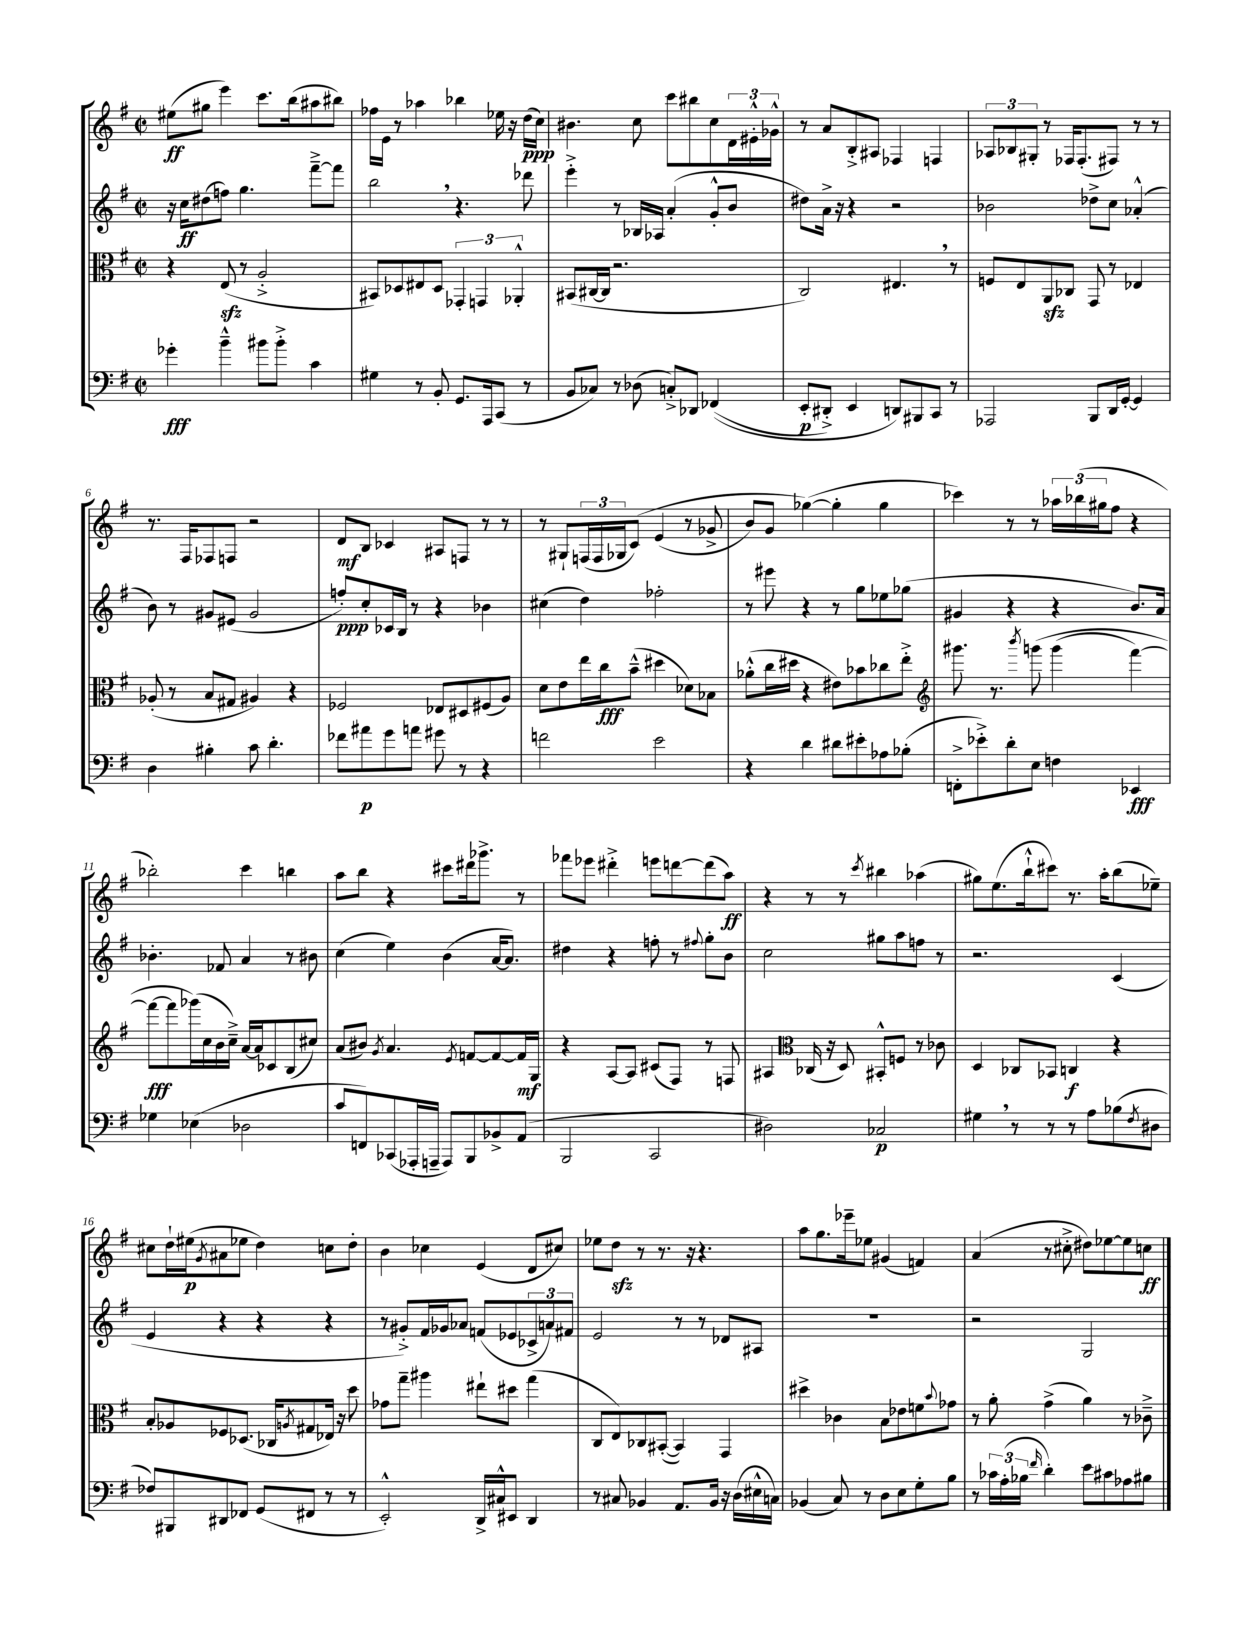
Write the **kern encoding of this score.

**kern	**dynam	**kern	**dynam	**kern	**dynam	**kern	**dynam
*part4	*part4	*part3	*part3	*part2	*part2	*part1	*part1
*staff4	*staff4	*staff3	*staff3	*staff2	*staff2	*staff1	*staff1
*clefF4	*	*clefC3	*	*clefG2	*	*clefG2	*
*k[f#]	*	*k[f#]	*	*k[f#]	*	*k[f#]	*
*M2/2	*	*M2/2	*	*M2/2	*	*M2/2	*
*met(c|)	*	*met(c|)	*	*met(c|)	*	*met(c|)	*
=1	=1	=1	=1	=1	=1	=1	=1
4g-X'\	fff	4r	.	16r	.	(8ee#X\L	ff
.	.	.	.	16cc\KL	ff	.	.
.	.	.	.	(8dd#X\	.	8gg#X\J	.
4b~^^\	.	(8Ezz/	.	8ffn\J)	.	4eee\)	.
.	.	8r	.	4.gg\	.	.	.
8b#X\L	.	2A'^/	.	.	.	8.ccc\L	.
8b#'^\J	.	.	.	.	.	.	.
.	.	.	.	.	.	(16bb\k	.
4c\	.	.	.	[8fff#~^\L	.	8aa#X\	.
.	.	.	.	8fff#\J]	.	8bb#X\J)	.
=2	=2	=2	=2	=2	=2	=2	=2
4G#X\	.	8BB#X/L)	.	2bb,\	.	16ff-X\LL	.
.	.	.	.	.	.	16e\JJ	.
.	.	8D-X/	.	.	.	8r	.
8r	.	8E#X/	.	.	.	4aa-X\	.
8BB'/	.	8D-/J	.	.	.	.	.
8.GG/L	.	6GG-X'/	.	4.r	.	4bb-X\	.
.	.	6GGn/	.	.	.	.	.
16AAA/k	.	.	.	.	.	.	.
(8CC/J	.	.	.	.	.	16ee-X\	.
.	.	.	.	.	.	16r	.
.	.	6AA-X'^^/	.	.	.	.	.
8r	.	.	.	8ddd-X\	.	(16dd\LL	ppp
.	.	.	.	.	.	16cc\JJ)	.
=3	=3	=3	=3	=3	=3	=3	=3
8BB/L	.	(8BB#X/L	.	4eee'^\	.	4.b#X\	.
8C-X/J)	.	[16C#X/L	.	.	.	.	.
.	.	16C#/JJ]	.	.	.	.	.
8r	.	2.r	.	8r	.	.	.
(8D-X\	.	.	.	16B-X/LL	.	8cc\	.
.	.	.	.	16A-X/JJ	.	.	.
8Cn'^/L)	.	.	.	(4a'/	.	8ccc\L	.
8DD-X/J	.	.	.	.	.	8bb#X\	.
((4FF-X/	.	.	.	8g'^^/L	.	8cc\	.
.	.	.	.	8b/J	.	24d\L	.
.	.	.	.	.	.	24e#X'^^\	.
.	.	.	.	.	.	24g-X^^\JJ	.
=4	=4	=4	=4	=4	=4	=4	=4
8EE'/L	p	2C/)	.	8dd#X\L)	.	8r	.
8DD#X'^/J)	.	.	.	16a^\Jk	.	8a/L	.
.	.	.	.	16r	.	.	.
4EE/	.	.	.	4r	.	8B'^/	.
.	.	.	.	.	.	8A#X/J	.
8DDn/L)	.	4.E#X,/	.	2r	.	4F-X/	.
8BBB#X/	.	.	.	.	.	.	.
8CC/J	.	.	.	.	.	4Fn/	.
8r	.	8r	.	.	.	.	.
=5	=5	=5	=5	=5	=5	=5	=5
2AAA-X/	.	8Fn/L	.	2b-X\	.	12A-X/L	.
.	.	.	.	.	.	12B-X/	.
.	.	8E/	.	.	.	.	.
.	.	.	.	.	.	12G#X'/J	.
.	.	8AAzz/	.	.	.	8r	.
.	.	8C-X/J	.	.	.	16F-X/KL	.
.	.	.	.	.	.	(8.F-'/	.
8BBB/L	.	8GG/	.	8dd-X^\L	.	.	.
16DD/L	.	8r	.	8cc\J	.	8F#X/J)	.
[16GG'/JJ	.	.	.	.	.	.	.
4GG/]	.	4E-X/	.	(4a-X'^^/	.	8r	.
.	.	.	.	.	.	8r	.
!!LO:LB:g=z
=6	=6	=6	=6	=6	=6	=6	=6
4D\	.	(8A-X'/	.	8b\)	.	8.r	.
.	.	8r	.	8r	.	.	.
.	.	.	.	.	.	16F#/KL	.
4B#X'\	.	8B/L	.	8g#X/L	.	8F-X/	.
.	.	8G#X/J	.	(8e#X/J	.	8Fn/J	.
8c\	.	4A#X/)	.	2g#/	.	2r	.
4.d'\	.	.	.	.	.	.	.
.	.	4r	.	.	.	.	.
=7	=7	=7	=7	=7	=7	=7	=7
8f-X\L	.	2F-X/	.	8ffn'/L)	ppp	8d/L	mf
8a#X\	p	.	.	8cc'/	.	8B/J	.
8g\	.	.	.	16c-X/L	.	4c-X/	.
.	.	.	.	16B/JJ	.	.	.
8an\J	.	.	.	8r	.	.	.
8g#X\	.	8E-X/L	.	4r	.	8A#X/L	.
8r	.	8D#X/	.	.	.	8Fn/J	.
4r	.	(8F#X/	.	4b-X\	.	8r	.
.	.	8A/J)	.	.	.	8r	.
=8	=8	=8	=8	=8	=8	=8	=8
2fn\	.	8d\L	.	(4cc#X\	.	8r	.
.	.	8e\	.	.	.	8G#X`/L	.
.	.	16ee\L	.	4dd\)	.	(24Fn/L	.
.	.	.	.	.	.	24F/	.
.	.	16cc\J	fff	.	.	.	.
.	.	.	.	.	.	24G-X/J	.
.	.	(8b~^^\J	.	.	.	(8c/J)	.
2e\	.	4dd#X\	.	2ff-X'\	.	(4e/	.
.	.	8d-X\L)	.	.	.	8r	.
.	.	8B-X\J	.	.	.	8g-X^/	.
=9	=9	=9	=9	=9	=9	=9	=9
4r	.	(8a-X'^^\L	.	8r	.	8b/L)	.
.	.	16cc\L	.	8eee#X\	.	8g/J	.
.	.	16dd#X\JJ	.	.	.	.	.
4d\	.	4r	.	4r	.	([4gg-X\)	.
8d#X\L	.	8e#X\L)	.	8r	.	4gg-'\]	.
8e#X'\	.	8b-X\	.	8gg\L	.	.	.
8A-X\	.	8cc-X\	.	8ee-X\	.	4gg-\	.
(8B-X'\J	.	8ee'^\J	.	(8gg-X\J	.	.	.
=10	=10	=10	=10	=10	=10	=10	=10
*	*	*clefG2	*	*	*	*	*
8FFn'^\L	.	8.ggg#X\	.	4g#X/	.	4ccc-X\)	.
8e-X'^\)	.	.	.	.	.	.	.
.	.	8.r	.	.	.	.	.
8d'\	.	.	.	4r	.	8r	.
.	.	8qbbb/	.	.	.	.	.
8E\J	.	(8gggn\	.	.	.	8r	.
4Fn\	.	(4ggg\	.	4r	.	24aa-X\LL	.
.	.	.	.	.	.	(24bb-X\	.
.	.	.	.	.	.	24gg#X\J	.
.	.	.	.	.	.	8ff#\J	.
4EE-X/	fff	[4fff#\)	.	8.b/L)	.	4r	.
.	.	.	.	16a/Jk	.	.	.
!!LO:LB:g=z
=11	=11	=11	=11	=11	=11	=11	=11
4G-X\	.	8fff#\L_	fff	4.b-X'\	.	2bb-X'\)	.
.	.	8fff#\]	.	.	.	.	.
(4E-X\	.	(16ggg-X\L)	.	.	.	.	.
.	.	16cc\	.	.	.	.	.
.	.	16b\	.	8f-X/	.	.	.
.	.	16cc~^\JJ)	.	.	.	.	.
2D-X\	.	[16a/LL	.	4a/	.	4ccc\	.
.	.	16a/J]	.	.	.	.	.
.	.	8c-X/	.	.	.	.	.
.	.	(8B/	.	8r	.	4bbn\	.
.	.	8cc#X/J)	.	8b#X\	.	.	.
=12	=12	=12	=12	=12	=12	=12	=12
8c/L	.	(8a/L	.	(4cc\	.	8aa\L	.
8FFn/)	.	8b#X/J)	.	.	.	8bb\J	.
.	.	8qg/	.	.	.	.	.
(8CC-X/	.	4.a/	.	4ee\)	.	4r	.
16AAA-X'/L	.	.	.	.	.	.	.
16AAAn~/JJ	.	.	.	.	.	.	.
8AAA/L)	.	.	.	(4b\	.	8ccc#X\L	.
.	.	8qe/	.	.	.	.	.
8BBB/	.	[8fn/L	.	.	.	16ddd#X\k	.
.	.	.	.	.	.	8.ggg-X^\J	.
8BB-X^/	.	8f/_	.	[16a/KL	.	.	.
.	.	.	.	8.a/J])	.	.	.
(8AA/J	.	16f/L]	mf	.	.	8r	.
.	.	16G/JJ	.	.	.	.	.
=13	=13	=13	=13	=13	=13	=13	=13
2BBB/	.	4r	.	4dd#X\	.	8fff-X\L	.
.	.	.	.	.	.	8eee-X\J	.
.	.	[8A/L	.	4r	.	4ddd#X'^\	.
.	.	8A/J]	.	.	.	.	.
2CC/	.	(8c#X/L	.	8ffn'\	.	8eeen\L	.
.	.	8F#/J)	.	8r	.	[8dddn\	.
.	.	.	.	8qqff#X/	.	.	.
.	.	8r	.	8gg'\L	.	(8ddd\]	.
.	.	8Fn/	.	8b\J	.	8aa\J)	ff
=14	=14	=14	=14	=14	=14	=14	=14
2D#X\)	.	4A#X/	.	2cc\	.	4r	.
*	*	*clefC3	*	*	*	*	*
.	.	(16C-X/	.	.	.	8r	.
.	.	16r	.	.	.	.	.
.	.	8D/)	.	.	.	8r	.
.	.	.	.	.	.	8qccc/	.
2C-X/	p	8BB#X'^^/L	.	8gg#X\L	.	4bb#X\	.
.	.	8Fn/J	.	8aa\	.	.	.
.	.	8r	.	8ffn\J	.	(4aa-X\	.
.	.	8c-X\	.	8r	.	.	.
=15	=15	=15	=15	=15	=15	=15	=15
4G#X,\	.	4D/	.	2.r	.	8gg#X\L)	.
.	.	.	.	.	.	(8.ee\	.
8r	.	8C-X/L	.	.	.	.	.
.	.	.	.	.	.	16bb`^^\k	.
8r	.	8BB-X/J	.	.	.	8ccc#X\J)	.
8r	.	4Cn/	f	.	.	8.r	.
8A\L	.	.	.	.	.	.	.
.	.	.	.	.	.	16aa'\KL	.
(8B-X\	.	4r	.	(4c/	.	(8bb\	.
8qF#/	.	.	.	.	.	.	.
8D#X\J	.	.	.	.	.	8ee-X~\J)	.
!!LO:LB:g=z
=16	=16	=16	=16	=16	=16	=16	=16
8F-X/L)	.	8B'/L	.	4e/	.	8cc#X\L	.
8BBB#X/	.	8A-X/	.	.	.	16dd`\L	.
.	.	.	.	.	.	(16ee#X\J	p
.	.	.	.	.	.	8qg/	.
8DD#X/	.	8F-X/	.	4r	.	8a#X\	.
8FF-X/J	.	(8.D-X/J	.	.	.	8ee-X\J	.
(8GG/L	.	.	.	4r	.	4dd\)	.
.	.	16C-X/KL	.	.	.	.	.
.	.	8qAn/	.	.	.	.	.
8FF#X/J	.	8G#X/	.	.	.	.	.
8r	.	16E-X/Jk)	.	4r	.	8ccn\L	.
.	.	16r	.	.	.	.	.
8r	.	8dd\	.	.	.	8dd'\J	.
=17	=17	=17	=17	=17	=17	=17	=17
2EE'^^/)	.	8g-X\L	.	8r	.	4b\	.
.	.	8gg~\J	.	8g#X'^/L)	.	.	.
.	.	4aa#X\	.	16f#/L	.	4cc-X\	.
.	.	.	.	16g-X/J	.	.	.
.	.	.	.	8a-X/J	.	.	.
16DD^/LL	.	8ee#X`\L	.	(8fn/L	.	(4e/	.
16C#X^^/J	.	.	.	.	.	.	.
8EE#X/J	.	8dd#X\J	.	8e-X/	.	.	.
4DD/	.	(4gg\	.	12c-X^/	.	8d/L	.
.	.	.	.	12an/)	.	.	.
.	.	.	.	.	.	8cc#X/J)	.
.	.	.	.	12f#X/J	.	.	.
=18	=18	=18	=18	=18	=18	=18	=18
8r	.	8C/L	.	2e/	.	8ee-X\L	.
8C#X/	.	8E/)	.	.	.	8ddzz\J	.
4BB-X/	.	8C-X/	.	.	.	8r	.
.	.	([8BB#X'/J	.	.	.	8.r	.
8.AA/L	.	4BB#/])	.	8r	.	.	.
.	.	.	.	.	.	16r	.
.	.	.	.	8r	.	4.r	.
16BB-/Jk	.	.	.	.	.	.	.
16r	.	4GG/	.	8d-X/L	.	.	.
(16D\LL	.	.	.	.	.	.	.
16E#X^^\	.	.	.	8A#X/J	.	.	.
16Cn\JJ)	.	.	.	.	.	.	.
=19	=19	=19	=19	=19	=19	=19	=19
(4BB-X/	.	4dd#X^\	.	1r	.	8aa\L	.
.	.	.	.	.	.	8.gg\	.
8C/)	.	4c-X\	.	.	.	.	.
.	.	.	.	.	.	16eee-X~\k	.
8r	.	.	.	.	.	8ee-X\J	.
8D\L	.	8B\L	.	.	.	(4g#X/	.
8E\	.	8e-X\	.	.	.	.	.
8G'\	.	8fn\	.	.	.	4fn/)	.
.	.	8qqb/	.	.	.	.	.
8B\J	.	8g-X\J	.	.	.	.	.
=20	=20	=20	=20	=20	=20	=20	=20
8r	.	8r	.	2r	.	(4a/	.
24c-X\LL	.	8a'\	.	.	.	.	.
(24A'\	.	.	.	.	.	.	.
24B-X\JJ	.	.	.	.	.	.	.
16qqf#/	.	.	.	.	.	.	.
4d'\)	.	(4g^\	.	.	.	8r	.
.	.	.	.	.	.	8cc#X'^\	.
8e\L	.	4a\)	.	2G/	.	8dd#X\L)	.
8c#X\	.	.	.	.	.	[8ee-X\	.
8A-X\	.	8r	.	.	.	8ee-\]	.
8B#X\J	.	8c-X~^\	.	.	.	8ccn\J	ff
==	==	==	==	==	==	==	==
*-	*-	*-	*-	*-	*-	*-	*-
